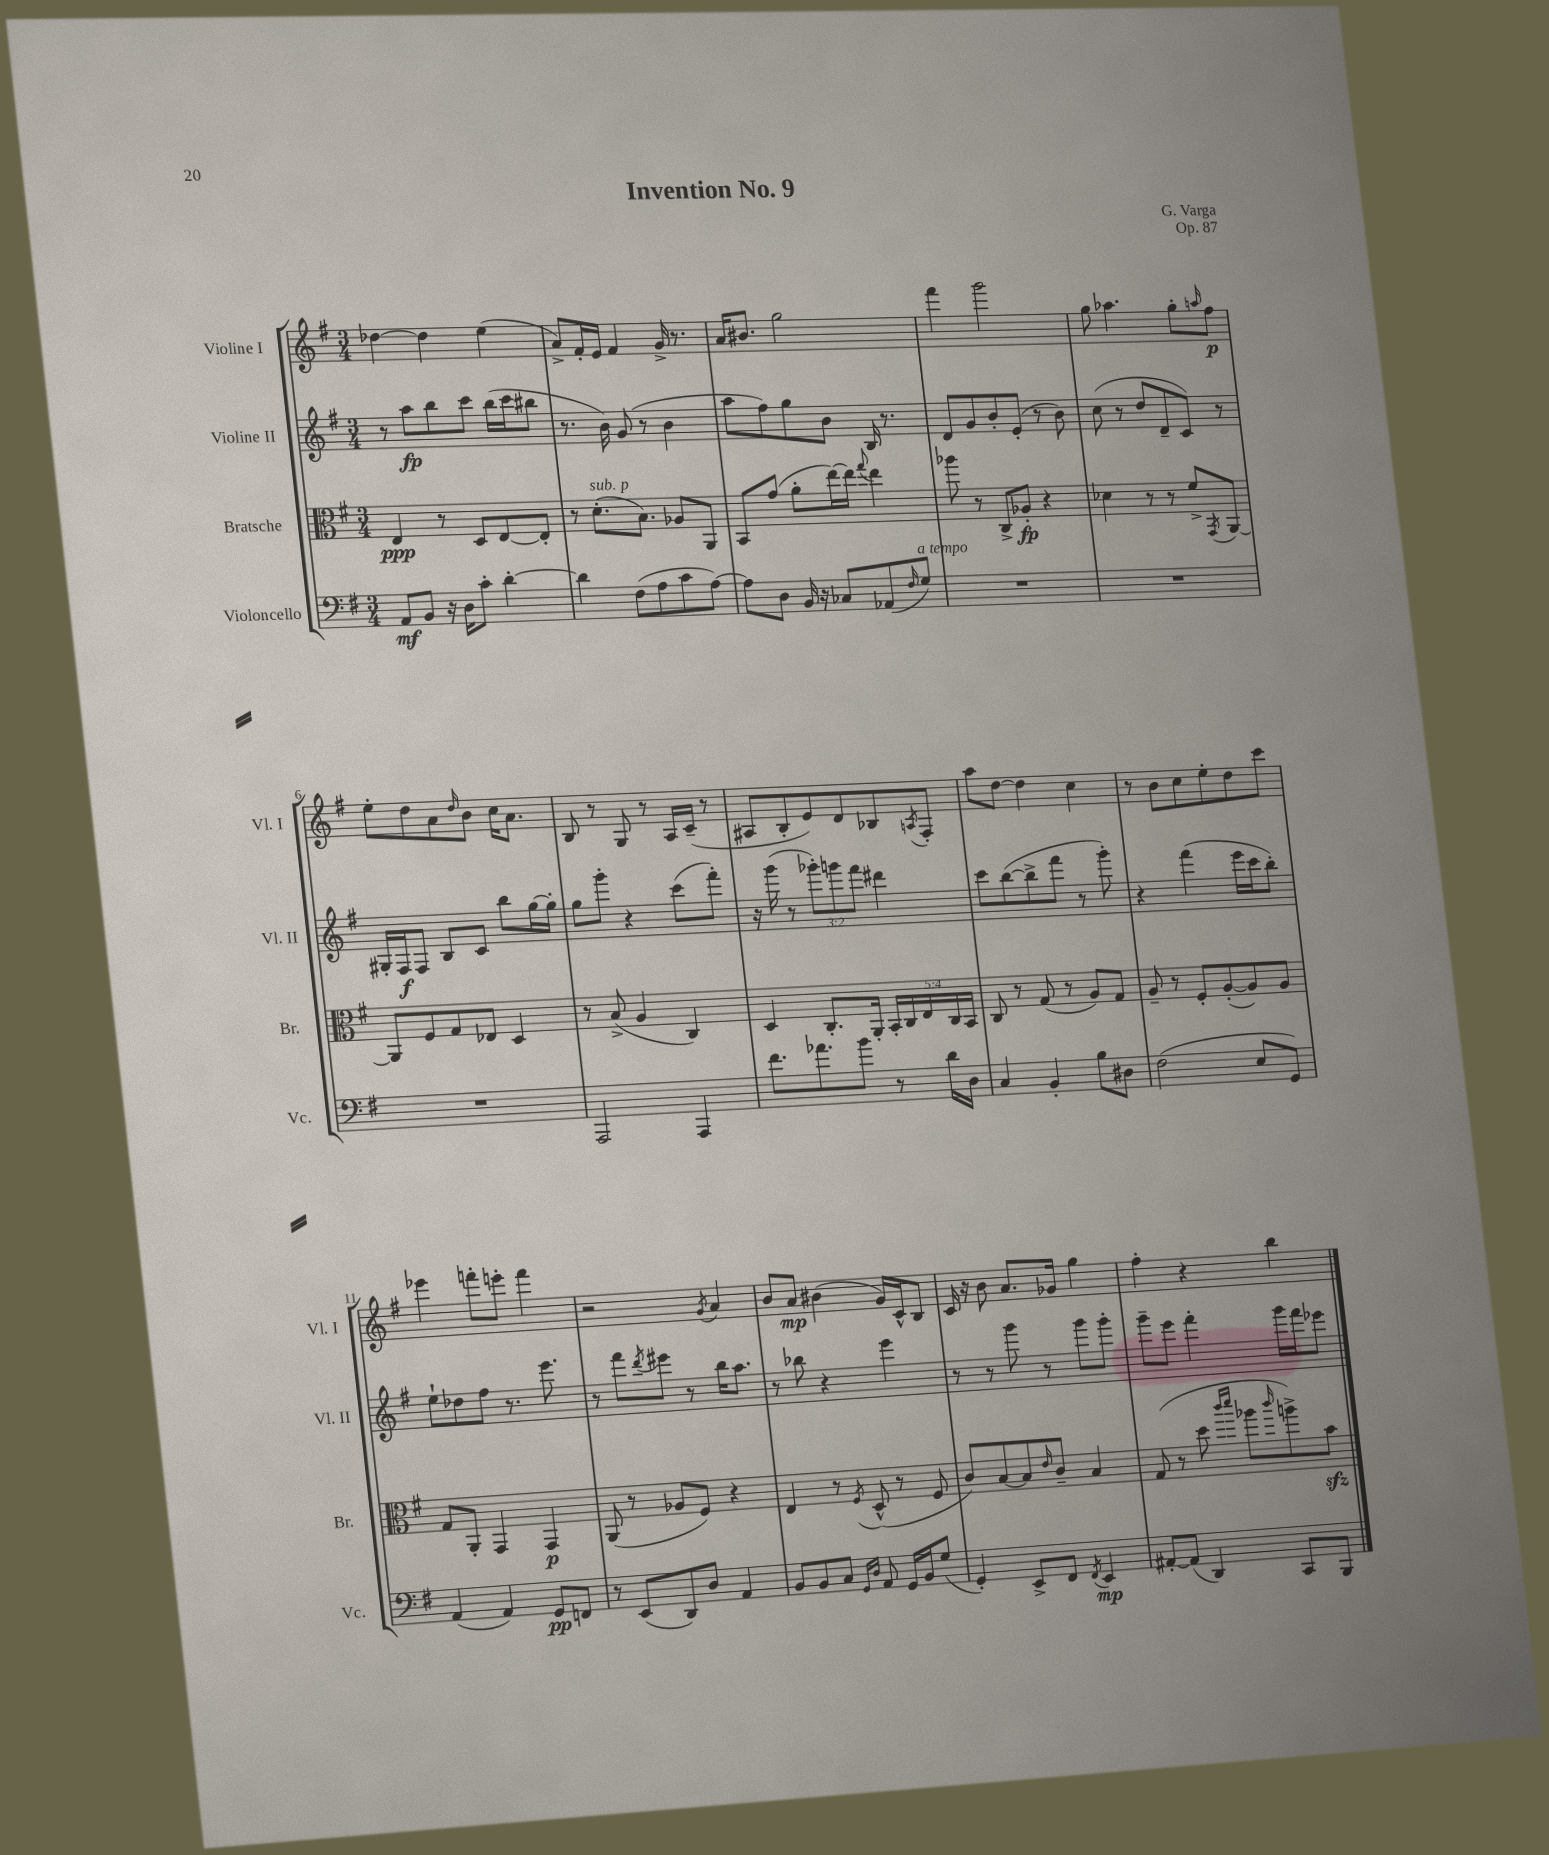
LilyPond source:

\header { title = "Invention No. 9" composer = "G. Varga" opus = "Op. 87" }
<<
\new StaffGroup <<
\new Staff = "s0" \with { instrumentName = "Violine I" shortInstrumentName = "Vl. I" } {
    \clef treble \key g \major \numericTimeSignature \time 3/4
    des''4~ des''4 e''4( |
    a'8->) fis'16-. e'16 fis'4 g'16-> r8. |
    a'16 bis'8. g''2 |
    fis'''4 g'''2 |
    g''8 aes''4. g''8-. \grace { a''16 } fis''8\p |
    e''8-. d''8 a'8 \grace { d''16 } b'8 c''16 a'8. |
    b8 r8 g8 r8 a16 c'16--( r8 |
    ais8 b8-. e'8) d'8 bes8 \acciaccatura { a8 } fis8-. |
    a''8 d''8~ d''4 c''4 |
    r8 b'8 c''8 e''8-. d''8 c'''8 |
    ees'''4 f'''8-. e'''8-. f'''4 |
    r2 \acciaccatura { g'8 } a'4 |
    b'8 a'8\mp bis'4( g'16) c'16-^ b8 |
    c'16 r16 b'8 a'8. ges'16 g''4 |
    fis''4-. r4 b''4 \bar "|." |
}
\new Staff = "s1" \with { instrumentName = "Violine II" shortInstrumentName = "Vl. II" } {
    \clef treble \key g \major \numericTimeSignature \time 3/4 \override Staff.TupletNumber.text = #tuplet-number::calc-fraction-text
    r8 a''8\fp b''8 c'''8 b''16( c'''16 bis''8 |
    r8. b'16) g'8( r8 b'4 |
    a''8 fis''8) g''8 b'8 b16 r8. |
    d'8 g'8 b'8-. e'8-.( r8 b'8) |
    c''8( r8 d''8 d'8-- c'8) r8 |
    gis16-. fis16\f fis8 b8 c'8 b''8 g''16~ g''16-. |
    g''8 g'''8-. r4 c'''8( fis'''8-.) |
    r16 g'''16( r8 \tuplet 3/2 { ges'''8-.) g'''8 fis'''8 } dis'''4 |
    c'''8 b''8~( b''8-> fis'''8 r8 g'''8-.) |
    r4 fis'''4( e'''16 c'''16 b''8-.) |
    e''8-! des''8 fis''8 r8. e'''8. |
    r8 fis'''8 \acciaccatura { d'''8 } eis'''8 r8 b''16 a''8. |
    r8 bes''8 r4 e'''4 |
    r8 r8 g'''8 r8 g'''8 g'''8-. |
    g'''8-- e'''8 fis'''4-. g'''16 fis'''16 ees'''8 \bar "|." |
}
\new Staff = "s2" \with { instrumentName = "Bratsche" shortInstrumentName = "Br." } {
    \clef alto \key g \major \numericTimeSignature \time 3/4 \override Staff.TupletNumber.text = #tuplet-number::calc-fraction-text
    e4\ppp r8 d8 e8~ e8-. |
    r8 d'8.-.^\markup { \italic "sub. p" }( b8.) aes8 a,8 |
    b,8 g'8( a'8-. e''16~) e''16 \appoggiatura { g''8 } e''4 |
    aes''8 r8 c8-> aes8-.\fp r4 |
    des'4 r8 r8 fis'8-> \acciaccatura { g,8 } a,8~ |
    a,8 fis8 g8 ees8 d4 |
    r8 b8->( a4 c4) |
    d4 c8.-. a,16-. \tuplet 5/4 { b,16-. c16 e16 c16 b,16 } |
    c8 r8 g8( r8 a8) g8 |
    a8-- r8 fis8-. a8~-.( a8) a8 |
    g8 a,8-. g,4 g,4\p |
    a,8( r8 aes8 fis8) r4 |
    e4 r8 \acciaccatura { fis8 } d8-^( r8 fis8 |
    c'8) b8~ b8 \grace { e'16 } c'8-- b4 |
    g8( r8 d''8 \grace { c'''16 d'''16 } aes''8 \grace { c'''16 } a''8->) b'8\sfz \bar "|." |
}
\new Staff = "s3" \with { instrumentName = "Violoncello" shortInstrumentName = "Vc." } {
    \clef bass \key g \major \numericTimeSignature \time 3/4
    a,8\mf b,8 r16 d16 c'8-. d'4~-. |
    d'4 fis8( a8 c'8 a8~) |
    a8 d8 b,16 r16 ces8 aes,8( \grace { fis16 } g8^\markup { \italic "a tempo" }) |
    R2. |
    R2. |
    R2. |
    a,,2 a,,4 |
    fis'8. aes'8. b'8 r8 d'16 d16 |
    c4 b,4-. b8 dis8 |
    fis2( e8 g,8) |
    a,4( a,4) g,8\pp f,8 |
    r8 e,8( d,8) d8 a,4 |
    b,8 b,8 c8 \grace { g,16 d16 } a,8 g,16 b,16 g8( |
    g,4-.) e,8-> fis,8 \acciaccatura { fis,8 } e,4\mp |
    ais,8~-. ais,8( d,4) c,8 b,,8 \bar "|." |
}
>>
>>
